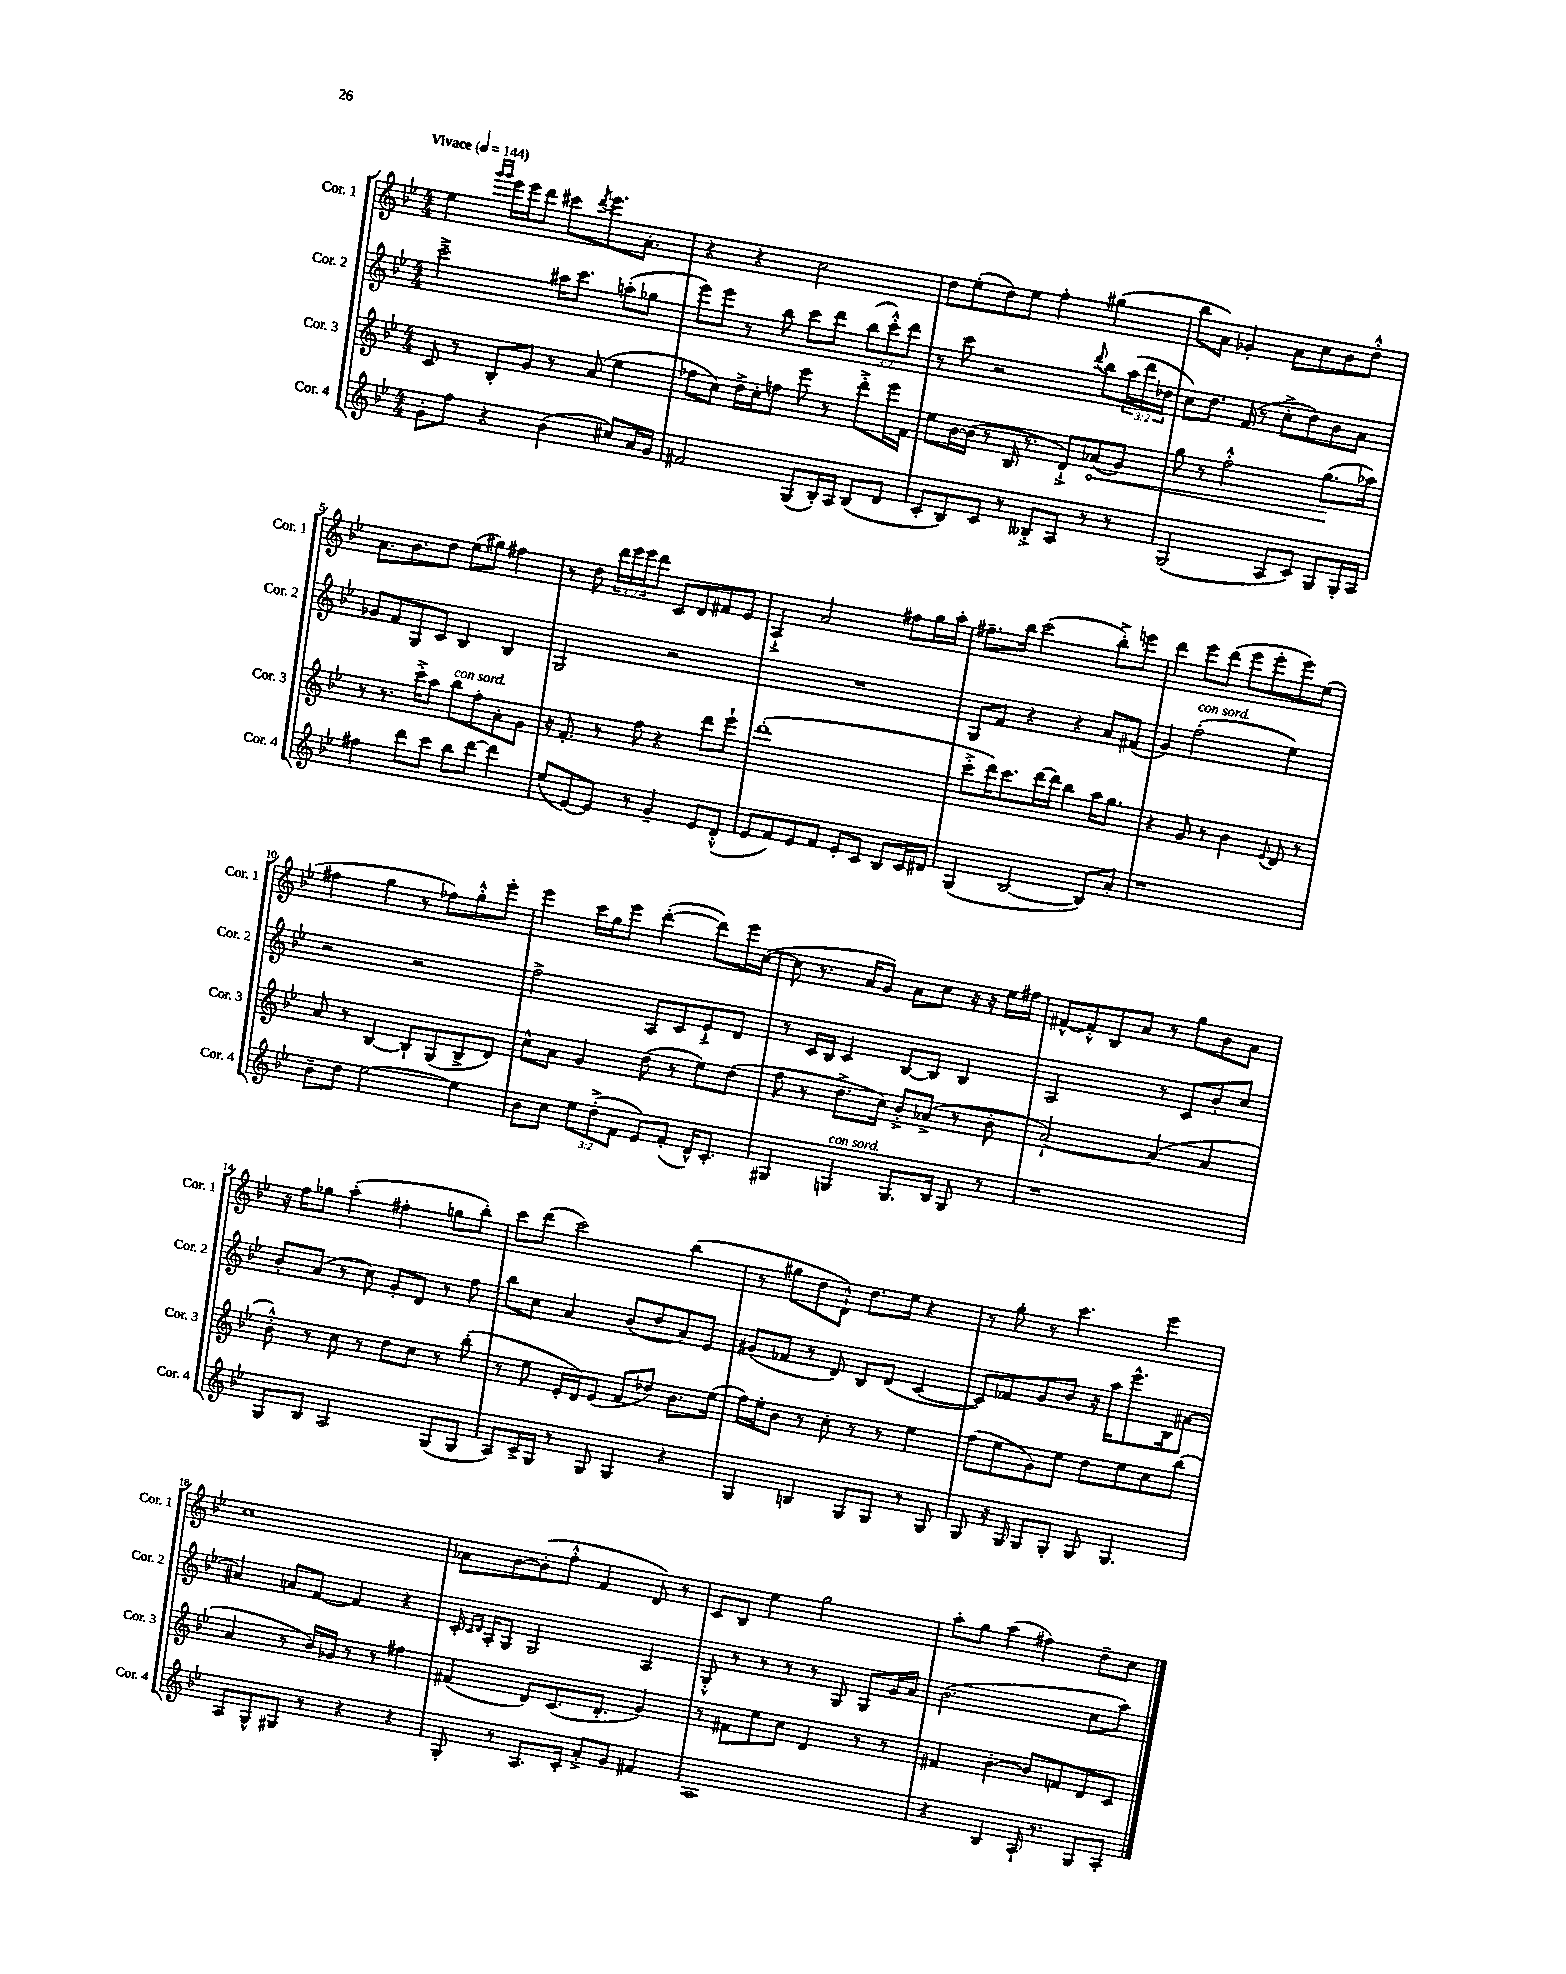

**kern	**kern	**kern	**kern
*staff4	*staff3	*staff2	*staff1
*clefG2	*clefG2	*clefG2	*clefG2
*k[b-e-]	*k[b-e-]	*k[b-e-]	*k[b-e-]
*M4/4	*M4/4	*M4/4	*M4/4
*MM144	*MM144	*MM144	*MM144
8g'\L	8c/	2ccc~^\	4ee-\
8ff\J	8r	.	.
.	.	.	16qqggg/LL
.	.	.	16qqggg/JJ
4r	8B-'/L	.	16eee-\LL
.	.	.	16eee-\J
.	8g/J	.	8ddd\J
(4b-\	8r	16aa#\LK	8ccc#\L
.	.	8.ccc\J	.
.	.	.	8qddd/
.	(8a/	.	8.eee-\
8cc#/L)	4ee-\	(8aa'\L	.
.	.	.	8.a'\J
16a/L	.	8gg-\J	.
16g/JJ	.	.	.
=	=	=	=
2f#/	8ff-\L	8eee-\L)	4r
.	8cc\J)	8eee-\J	.
.	16dd^\LL	8r	4r
.	16cc'\J	.	.
.	8ff\J	8bb-\	.
(8G/L	8eee-\	8ccc\L	2cc\
16B-'/L)	8r	8ddd\J	.
16A/JJ	.	.	.
(8B-/L	8ddd'^\L	(12bb-\L	.
.	.	12ccc'^^\)	.
8d/J	16eee-\L	.	.
.	.	12ddd\J	.
.	16f\JJ	.	.
=	=	=	=
8c'/L	8ee-\L	8r	8dd\L
8B-/)	[16b-\L	8ccc\	(8ee-'\
.	(16b-\]JJ	.	.
8c/J	8r	2r	8dd\)
8r	16B-/	.	8ee-\J
.	8.r	.	.
8B--'^/L	.	.	4ff'\
8A/J	8d`^/L)	.	.
.	.	8qqddd/	.
8r	(8a-/	8bb-\L	(4gg#\
8r	8g/J)	(24aa\L	.
.	.	24ddd\	.
.	.	24dd-\JJ	.
=	=	=	=
(2G/	8gg\	8cc\L)	8bb-\L
.	8r	8.dd\J	8a\J)
.	2ff'^^\	.	4g-'/
.	.	(16f/	.
.	.	8r	.
8A/L	.	8cc'^\L	8a\L
8c/J)	.	8dd\)	8cc\
8G/L	(8.gg\L	8b-\	8b-\
16G'/L	.	8a\J	8dd'^^\J
16A/JJ	16aa-\Jk)	.	.
=	=	=	=
4ff#\	8r	8g-/L	8.a\L
.	8.r	8f/	.
.	.	.	8.b-\
8ddd\L	.	8G/	.
.	16ccc'^\LK	.	.
8ccc\J	8aa\J	8c/J	8dd\J
8bb-\L	8bb-\L	4B-/	(8ee-\L
[8ddd\J	8ff'\	.	8gg#\J)
4ddd\]	8a'\	4B-/	4ff#\
.	8g\J	.	.
=	=	=	=
(8ee-/L	16r	2G/	8r
.	8.f'/	.	.
[8e-/)	.	.	8dd\
8e-/]J	8r	.	24ddd\LL
.	.	.	24eee-\
.	.	.	24eee-\J
8r	8ff\	.	8ddd\J
4g~/	4r	2r	8c/L
.	.	.	8d/
8e-/L	8ddd\L	.	8f#/
(8d'^^/J	8eee-`\J	.	8e-/J
=	=	=	=
8e-/L	(1ddd'	1r	4A`^/
8f/)	.	.	.
8e-/	.	.	2a/
8f/J	.	.	.
8e-'/L	.	.	.
8c/J	.	.	.
8B-/L	.	.	8ff#\L
16c/L	.	.	16gg\L
16d#/JJ	.	.	16aa'\JJ
=	=	=	=
(4G/	8ccc'^\L	8G/L	8.ff#~\L
.	16ddd\K)	8f/J	.
.	8.ccc\	.	16bb-\Jk
[2B-/	.	4r	(2ccc\
.	[16ddd\L	.	.
.	16ddd\]JJ	.	.
.	4bb-\	4r	.
8B-/]L)	16aa\LK	8a/L	8bb-'^\L)
.	8.gg\J	.	.
8a'/J	.	(8f#/J	8eee\J
=	=	=	=
1r	4r	4g/)	4ddd\
.	8g/	(2ff'\	8eee-\L
.	8r	.	(8ddd\J
.	4b-\	.	8eee-\L
.	.	.	8eee-'\
.	8qqe-/	.	.
.	8d/	4ee-\)	8eee-\)
.	8r	.	(8ee-\J
=	=	=	=
8b-~\L	8a/	2r	4ff#\
8dd\J	8r	.	.
[2ee-\	[4B-/	.	4gg\
.	8B-`/]L	2r	8r
.	(8G/	.	8ff-\L)
4ee-\]	8B-^/	.	8gg'^^\
.	8d/J)	.	8eee-'\J
=	=	=	=
8b-\L	8cc^^\L	2ff^\	4eee-\
8cc\J	8a\J	.	.
12ee-\L	4g/	.	16ccc\LL
.	.	.	16gg\J
(12dd'^\	.	.	.
.	.	.	8eee-\J
12f\J	.	.	.
8e-/L)	(8dd\	8A/L	([4ddd'\
(8f'/J	8r	8c/	.
16d^^/LK)	8ee-\L)	8e-`^/	8ddd\]L)
8.c'/J	.	.	.
.	(8dd\J	8d/J	16eee-\L
.	.	.	([16cc\JJ
=	=	=	=
4G#/	8ff\	8r	8cc\]
.	8r	16c/LL	8.r
.	.	16B-/JJ	.
4G/	8.dd^\L	4c/	.
.	.	.	16a/LK
.	.	.	8g/J)
.	16cc\Jk)	.	.
8.G/L	8b-'^/L	[8B-/L	8a\L
.	(8a-^/J	8B-/]J	8cc\J
16B-/Jk	.	.	.
8G/	8r	4B-/	16r
.	.	.	16r
8r	8b-'\	.	16ee-\LL
.	.	.	16ff#\JJ
=	=	=	=
1r	[2a`/)	2A/	[8f#^^/L
.	.	.	8f#'^^/]
.	.	.	8B-/
.	.	.	8a/J
.	(4a/]	8r	8r
.	.	8c/L	8gg\L
.	4a/	8b-'/	8b-\
.	.	8cc/J	8a\J
=	=	=	=
8G/L	8b-'^^\)	8b-'/L	16r
.	.	.	16ff\LK
8B-/J	8r	(8a/J	8gg-\J
2A/	8cc\	8r	(4aa'\
.	8r	8cc\)	.
.	8dd\L	8g'/L	4ff#'\
.	8cc\J	8d/J	.
(8G/L	8r	8r	8gg\L
8G/J	(8bb-'\	8ff\	8bb-'\J)
=	=	=	=
8A/L)	8r	8bb-\L	8ccc\L
16c^/L	8ee-\	8cc\J	(8ddd\J
16G/JJ	.	.	.
8r	16e-'/LL	4a/	2ccc\)
.	16d/J)	.	.
8G/	(8e-/J	.	.
4G/	8f/L	(8b-/L	.
.	8dd-/J)	8dd/	.
4r	8.b-\L	8a/)	(4bb-\
.	.	8e-/J	.
.	(16ee-\Jk	.	.
=	=	=	=
4G/	16ff\LL)	(8g#/L	8r
.	16ee-'\J	.	.
.	8b-\J	8f-/J	8gg#\L
4B/	8r	8r	8dd\
.	8cc'\	8d/)	8d`^^\J)
8G/L	8r	8B-/L	8.dd\L
8G/J	8r	(8d/J	.
.	.	.	16ee-\Jk
8r	4ee-\	[4c/	4r
8G/	.	.	.
=	=	=	=
8G/	(8ff\L	8c/]L)	8r
16r	8ee-\	8f-/	8gg'\
16G/	.	.	.
8G/L	8g\)	8g/	8r
8G'/J	8ee-\J	8b-/J	4.ccc\
8G/	8dd\L	16r	.
.	.	16aa\LK	.
4.G/	8ee-\	8.eee-^^\	.
.	8cc\	.	4eee-\
.	.	16B-\k	.
.	(8bb-\J	[8a#\J	.
=	=	=	=
8A/L	4a/	4a#/]	1cc
8G^^/	.	.	.
8G#/J	8r	8a/L	.
8r	16b-/LL)	[8f/J	.
.	16g-/JJ	.	.
4r	8r	4f/]	.
.	8r	.	.
4r	4ff#\	4r	.
=	=	=	=
8G'/	(4f#/	16c'/	8a-\L
.	.	16qqc/LL	.
.	.	16qqd/JJ	.
.	.	16A'/LK	.
8r	.	8G/J	[8b-\
8.A/L	8d/L)	2G/	(8b-'\]
.	(8.c/	.	8ff'^^\J
16c'/Jk	.	.	.
8a'^/L	.	.	4f/
.	8.d'/J	.	.
8g/J	.	.	.
4f#/	4g/)	4A/	8d/)
.	.	.	8r
=	=	=	=
1A	8r	8G'^^/	8c/L
.	8f#\L	8r	8B-/J
.	8ee-\	8r	4ee-\
.	8cc\J	8r	.
.	4d/	8r	2gg\
.	.	8G/	.
.	8r	8G/L	.
.	8r	16g/L	.
.	.	16a/JJ	.
=	=	=	=
4r	4f#/	(2.b-\	8aa'\L
.	.	.	8gg\J
4B-/	[4b-'\	.	(4aa\
16A`/	8b-/]L	.	4ff#\)
8.r	.	.	.
.	8f/	.	.
8G/L	8d/	8cc\L	8dd~\L
8A'/J	8c/J	8aa\J)	8cc\J
==	==	==	==
*-	*-	*-	*-
